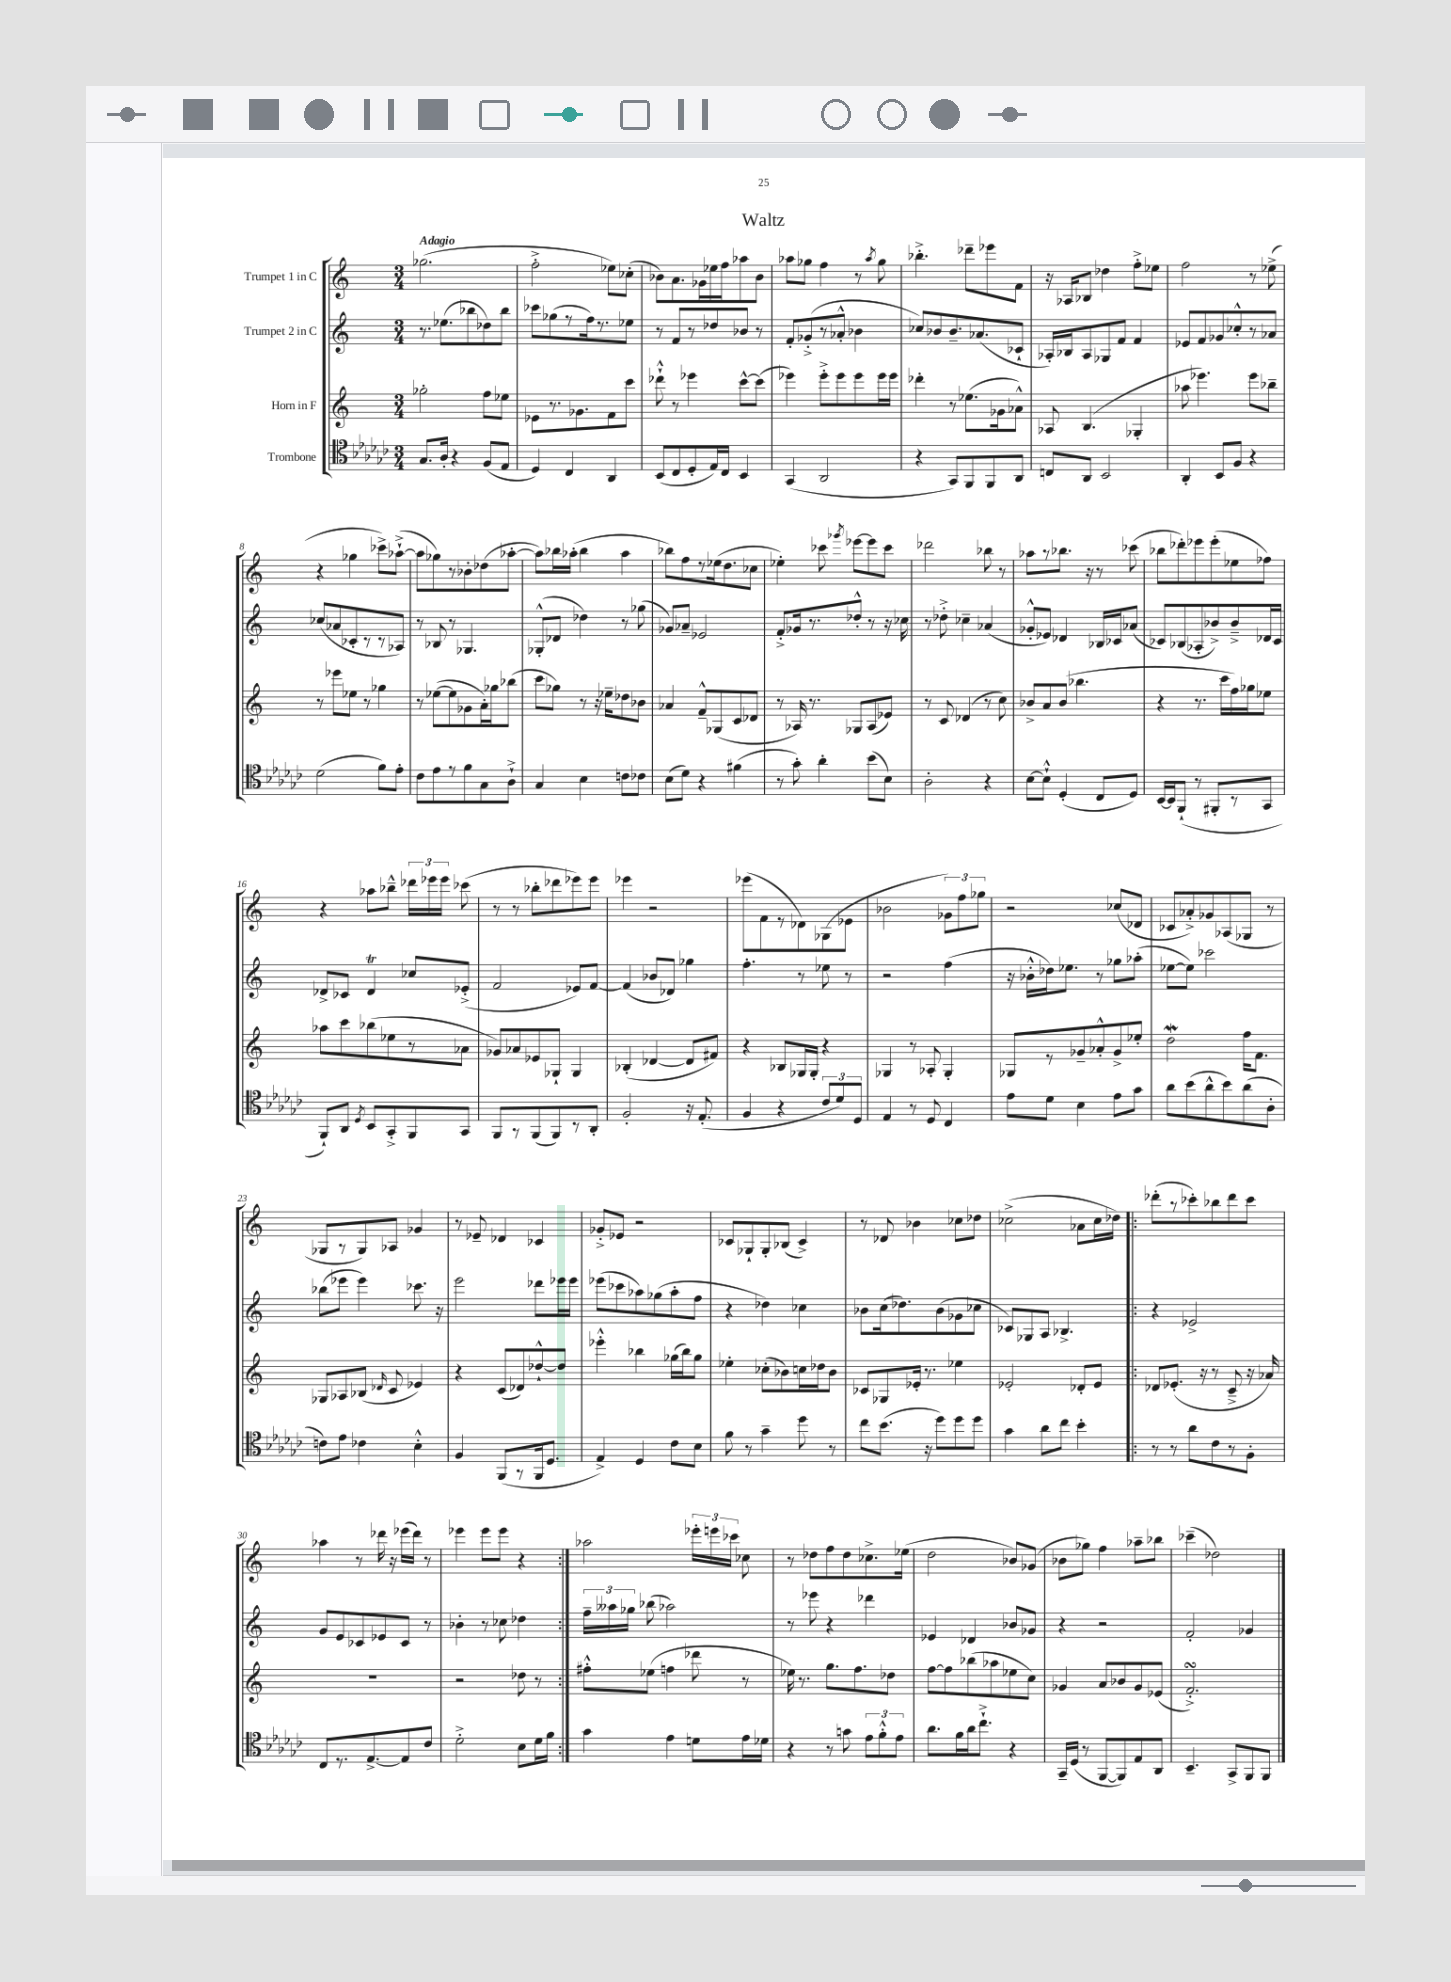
\header { title = "Waltz" }
<<
\new StaffGroup <<
\new Staff = "s0" \with { instrumentName = "Trumpet 1 in C" } {
    \clef treble \key c \major \numericTimeSignature \time 3/4 \tempo "Adagio"
    \autoBeamOff ges''2.( |
    f''2-.-> ees''8[) ces''8]-.( |
    bes'8[) a'8. ges'16 ees''16 f''16 aes''8 bes'8] |
    aes''8[ ges''8] f''4 r8 \acciaccatura { aes''8 } ges''8 |
    bes''4.-.-> des'''8[-- ees'''8 f'8] |
    r16 aes16[ bes8] des''4 f''8[-.-> ees''8] |
    f''2 r8 ees''8->( |
    r4 ges''4 ces'''8[->) aes''8]~-!->( |
    aes''8[ ges''8) r8 bes'8-. des''8( aes''8]~-. |
    aes''8[) bes''16 aes''16]-.( bes''4 aes''4 |
    bes''8[) f''8 r8 ees''16( d''8. ces''8] |
    ees''4-.) ces'''8 \acciaccatura { ges'''8 } ees'''8[~ ees'''8 ces'''8] |
    des'''2 bes''8 r8 |
    aes''8[ r8 bes''8.] r16 r8 ces'''8( |
    bes''8[ des'''8-.) ees'''8 ees'''8-.( ees''8 fes''8]) |
    r4 aes''8[ bes''8]---^ \tuplet 3/2 { des'''16[ ees'''16 ees'''16] } ces'''8( |
    r8 r8 bes''8[-. des'''8 ees'''8) ees'''8] |
    ees'''4 r2 |
    ees'''8[( f'8 r8 des'8) ges8( ees'8] |
    bes'2 \tuplet 3/2 { ges'8[) f''8 ges''8] } |
    r2 ces''8[( des'8] |
    ces'8[ aes'8-.->) ges'8 aes8( ges8] r8 |
    ges8[ r8 ges8) aes8] ges'4 |
    r8 ees'8-- des'4 ces'4 |
    ges'8[-.-> ees'8] r2 |
    ces'8[ ges8-! ges8-. bes8]( ces'4->) |
    r8 des'8 bes'4 ces''8[ des''8] |
    ces''2->( aes'8[ ces''16 des''16]) |
    \repeat volta 2 { des'''8[-.( r8 ces'''8-.) bes''8 des'''8 ces'''8] |
    aes''4 r8 des'''16 r16 ees'''16[( des'''16]) r8 |
    ees'''4 ees'''8[ ees'''8] r4 | }
    aes''2 \tuplet 3/2 { ees'''16[-. e'''16 ces'''16] } ces''8 |
    r8 des''8[ f''8 des''8 ces''8.-> ees''16]( |
    d''2 bes'8[) ges'8]( |
    bes'8[ ges''8]) f''4 aes''8[-- bes''8] |
    ces'''4--( des''2) \bar "|." |
}
\new Staff = "s1" \with { instrumentName = "Trumpet 2 in C" } {
    \clef treble \key c \major \numericTimeSignature \time 3/4
    \autoBeamOff r8. ees''8.[( bes''8 des''8) bes''8] |
    ces'''8[ ges''8( r8 f''16) r8. ees''8] |
    r8 f'8[ r8 des''8 bes'8] r8 |
    f'8[-. ges'8-.->( r8 aes'8]-.-^ bes'4 |
    ces''8[) bes'8 bes'8.-- aes'8.( ces'8]-! |
    aes16[-.) bes16 aes8 ges8 f'8] f'4 |
    ees'8[ f'8 ges'8 ces''8-.-^ r8 aes'8] |
    ces''8[( aes'8 ces'8-. r8 r8 aes8]) |
    r8 bes8 r8 ges4. |
    ges8[-.-^( des'8] des''4) r8 ges''8( |
    ges'8[) aes'8]-- ees'2 |
    f'8[-.-> ges'16 r8. des''8]-.-^ r8 r16 ces''16 |
    r8 des''8-.-> ces''4-- aes'4( |
    ges'8[-.-^ ees'8]) des'4 bes16[ ces'16 aes'8]( |
    ces'8[) bes8( aes8-. bes'8->) bes'8---> des'16 ces'16] |
    des'8[-> ces'8] des'4\trill ces''8[ ees'8]-.->( |
    f'2 ees'8[) f'8]~ |
    f'4( bes'8[ des'8]) ges''4 |
    f''4.-. r8 ees''8 r8 |
    r2 f''4( |
    r16 bes'16[-.-^ des''16) ees''8.] r8 ges''8[ aes''8]-.( |
    ees''8[~ ees''8]) ces'''2 |
    bes''8[( ees'''8] ees'''4) ces'''8. r16 |
    e'''2 des'''8[ ees'''16 ees'''16] |
    ees'''8[( ces'''8 aes''8) ges''8( aes''8-. f''8] |
    r4 des''4) ces''4 |
    bes'8[ c''16( des''8.) bes'8( ges'8 ces''8] |
    ces'8[) ges8 a8] bes4.-> |
    \repeat volta 2 { r4 ees'2-> |
    g'8[ e'8 ces'8 ees'8 ces'8] r8 |
    bes'4-. r8 ces''8 des''4 | }
    \tuplet 3/2 { f''16[-- aeses''16 ges''16] } bes''8( aes''2) |
    r8 ees'''8 r4 des'''4 |
    ees'4 des'4 bes'8[ ges'8] |
    r4 r2 |
    f'2-. ges'4 \bar "|." |
}
\new Staff = "s2" \with { instrumentName = "Horn in F" } {
    \clef treble \key c \major \numericTimeSignature \time 3/4
    \autoBeamOff ges''2-. f''8[ ees''8] |
    ees'8[ r8. ges'8. f'8 c'''8] |
    des'''8-!-^ r8 ees'''4 c'''8[~-^ c'''8]( |
    ees'''4) ees'''8[-.-> ees'''8 ees'''8 ees'''16 ees'''16] |
    des'''4-. r8 ees''8.[( ges'16 aes'8]-^) |
    aes8 b4.( ges4-. |
    aes''8 ees'''4.) ees'''8[ bes''8]-- |
    r8 ees'''8[ ees''8] r8 ges''4 |
    r8 ees''8[~( ees''8 ges'8 a'16-.) ges''16 bes''8]( |
    c'''8[ ges''8]) r8 r16 ees''16[-- des''8 bes'8] |
    aes'4 f'8[---^ ges8( c'8 des'8] |
    r8 aes16) r8. ges8[ aes8( ees'8]) |
    r8 c'8 des'4( r8 c''8) |
    bes'8[-> a'8 bes'8]( bes''4. |
    r4 r8. c'''16[ f''16) ges''16 ees''8] |
    aes''8[ c'''8 bes''8( ees''8 r8 aes'8] |
    ges'8[) aes'8 ees'8 ges8]-! ges4 |
    bes4-.( des'4~ des'8[ fis'8]) |
    r4 bes8[ ges16 ges16]-. r4 |
    ges4 r8 aes8-. ges4-. |
    ges8[ r8 ges'8-- aes'8-.-^ ges'8-> ees''8]-. |
    d''2\mordent f''16[ f'8.] |
    ges8[ aes8 bes8]( \grace { des'16 } c'8 ees'4) |
    r4 c'8[( des'8) des''8~-!-^ des''8] |
    ees'''4-.-^ bes''4 ges''16[( bes''16) ges''8] |
    ees''4-. ces''8[-.( bes'8) c''16 des''16 bes'8] |
    ces'8[ ges8 ees'16]-. r8. ees''4 |
    ees'2-. des'8[-. ees'8] |
    \repeat volta 2 { des'8[ ees'8.]-.( r16 r8 c'8---> r16 aes'16) |
    R2. |
    r2 des''8 r8 | }
    fis''8[-.-^ ees''8]( f''4 des'''8 r8 |
    ees''16) r8. g''8.[ f''8. des''8] |
    f''8[~ f''8 bes''8( aes''8 ees''8 c''8]) |
    ges'4 a'8[ bes'8 ges'8 ees'8]( |
    f'2.-.->\turn) \bar "|." |
}
\new Staff = "s3" \with { instrumentName = "Trombone" } {
    \clef tenor \key ges \major \numericTimeSignature \time 3/4
    \autoBeamOff ges8.[ aes16]-. r4 f8[( ees8] |
    des4) ces4 aes,4 |
    bes,8[( ces8 des8-. ees16) ces16] bes,4 |
    ges,4( aes,2 |
    r4 ges,8[) f,8 f,8 aes,8] |
    c8[ aes,8] bes,2 |
    aes,4-. bes,8[ f8] r4 |
    des'2( f'8[) ees'8]-. |
    ces'8[ ees'8 r8 f'8 ges8 aes8]-!-> |
    ges4 bes4 c'8[ ces'8] |
    bes8[( des'8]) r4 fis'4( |
    r8 ges'8-.) aes'4-. bes'8[( bes8]) |
    aes2-. r4 |
    bes8[~ bes8]-!-^ des4-.( ces8[ des8]) |
    bes,16[~ bes,16 f,8]-!( r8 fis,8[-. r8 ges,8] |
    f,8[-!) aes,8] \acciaccatura { des8 } bes,8[ ges,8-.-> f,8 ges,8] |
    f,8[ r8 f,8( f,8) r8 aes,8]-. |
    f2-. r16 ees8.-.( |
    f4 r4 \tuplet 3/2 { ces'8[ des'8) des8] } |
    ees4 r8 des8 ces4 |
    ees'8[ des'8] bes4 ees'8[ ges'8] |
    aes'8[ bes'8( aes'8-^ bes'8) aes'8( aes8]-. |
    c'8[) ees'8] ces'4 bes4-.-^ |
    f4 f,8[( r8 f,16 des8.] |
    ees4->) des4 ces'8[ bes8] |
    f'8 r8 ges'4-- des''8 r8 |
    ces''8[ bes'8.]( r16 des''8[) des''8 des''8] |
    ges'4 aes'8[ ces''8] bes'4-. |
    \repeat volta 2 { r8 r8 aes'8[ ces'8 r8 f8]-. |
    ces8[ r8. ees8.~-> ees8 ces'8] |
    des'2-.-> bes8[ des'16 f'16] | }
    ges'4 ees'4 d'8[ ees'16 des'16] |
    r4 r8 g'8 \tuplet 3/2 { ees'8[ f'8-.-^ ees'8] } |
    aes'8.[ f'16 aes'16 ces''8.]-!-> r4 |
    ges,16[-- des16]( r8 f,8[~ f,8) ees8 aes,8] |
    bes,4.-- ges,8[-> f,8 f,8] \bar "|." |
}
>>
>>
